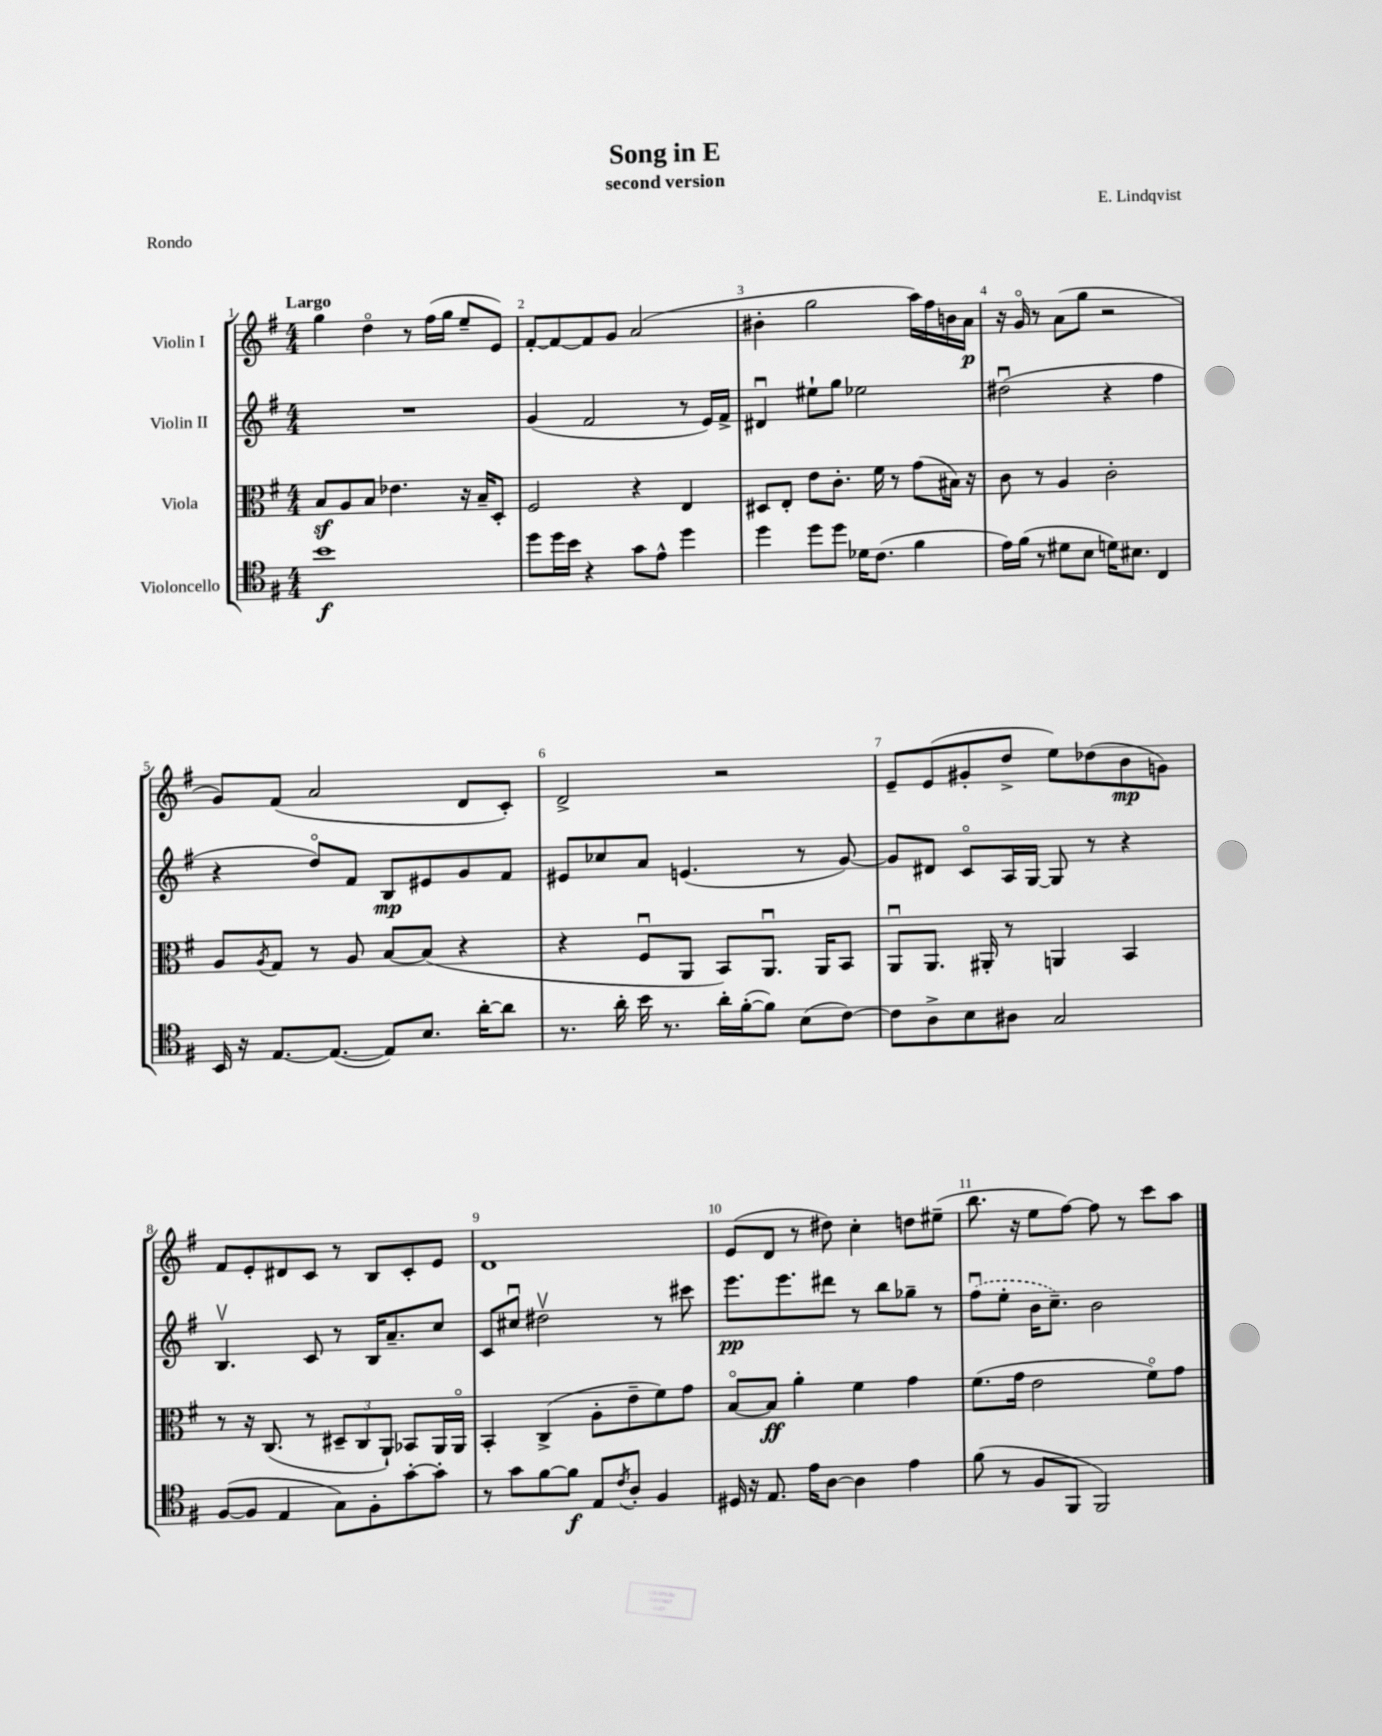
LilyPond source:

\header { title = "Song in E" composer = "E. Lindqvist" subtitle = "second version" piece = "Rondo" }
<<
\new StaffGroup <<
\new Staff = "s0" \with { instrumentName = "Violin I" } {
    \clef treble \key g \major \numericTimeSignature \time 4/4 \tempo "Largo"
    g''4 d''4\flageolet r8 fis''16( g''16 e''8-- e'8) |
    fis'8~-. fis'8~ fis'8 g'8 a'2( |
    bis'4-. g''2 a''16) fis''16 b'16 a'16\p |
    r16 g'16\flageolet r8 a'8( g''8 r2 |
    g'8) fis'8( a'2 d'8 c'8-.) |
    d'2-> r2 |
    e'8-- e'8( gis'8-. d''8-> e''8) des''8( b'8\mp g'8) |
    fis'8 e'8-. dis'8 c'8 r8 b8 c'8-. e'8 |
    d'1 |
    e'8( d'8 r8 dis''8) c''4-. d''8 eis''8--( |
    b''8. r16 e''8 fis''8~) fis''8 r8 c'''8 a''8 \bar "|." |
}
\new Staff = "s1" \with { instrumentName = "Violin II" } {
    \clef treble \key g \major \numericTimeSignature \time 4/4
    R1 |
    g'4( fis'2 r8 e'16) fis'16-> |
    dis'4\downbow eis''8-! g''8 ees''2 |
    dis''2\downbow( r4 fis''4 |
    r4 d''8\flageolet) fis'8 b8\mp eis'8 g'8 fis'8 |
    eis'8 ces''8 a'8 e'4.( r8 g'8~) |
    g'8 dis'8 c'8\flageolet a16 g16~ g8 r8 r4 |
    b4.\upbow c'8 r8 b16 a'8.-- c''8 |
    c'8 cis''8\downbow dis''2\upbow r8 cis'''8 |
    e'''8.\pp e'''8. dis'''8 r8 b''8 ges''8-- r8 |
    \once \slurDashed fis''8\downbow( e''8-. b'16 c''8.--) b'2 \bar "|." |
}
\new Staff = "s2" \with { instrumentName = "Viola" } {
    \clef alto \key g \major \numericTimeSignature \time 4/4
    b8\sf a8 b8 ees'4. r16 b16-- d8-. |
    fis2 r4 e4 |
    dis8 e8-. e'8 c'8.-. fis'16 r8 g'8( bis16) r16 |
    c'8 r8 a4 c'2-. |
    a8 \acciaccatura { a8 } g8 r8 a8 b8~ b8( r4 |
    r4 fis8\downbow a,8 b,8) a,8.\downbow a,16 b,8 |
    a,8\downbow a,8. ais,16-. r8 a,4 b,4 |
    r8 r16 c8.( r8 \tuplet 3/2 { dis8-- c8 a,8-!) } bes,8 a,16 a,16\flageolet |
    b,4-. c4->( a8-. e'8-- fis'8) g'8 |
    b8~\flageolet b8\ff a'4-. fis'4 g'4 |
    fis'8.( g'16 e'2 fis'8\flageolet) g'8 \bar "|." |
}
\new Staff = "s3" \with { instrumentName = "Violoncello" } {
    \clef tenor \key g \major \numericTimeSignature \time 4/4
    b'1\f |
    d''8 d''16 b'16 r4 g'8 e'8-^ d''4 |
    d''4 d''8 d''8 des'16 c'8.( fis'4 |
    e'16) fis'16( r8 dis'8 b8 d'16) bis8. c4 |
    b,16 r16 e8.~ e8.~( e8) b8. a'16~-. a'8 |
    r8. a'16-. b'16 r8. a'16-. fis'16~-.( fis'8) b8( c'8~) |
    c'8 a8-> b8 ais8 g2 |
    fis8~( fis8 e4 g8) fis8-. g'8~-. g'8-. |
    r8 g'8 fis'8~ fis'8\f e8 \acciaccatura { c'8 } a8-. fis4 |
    dis16 r16 e8. e'16 a8~ a4 e'4 |
    fis'8( r8 fis8 fis,8 fis,2) \bar "|." |
}
>>
>>
\layout { \context { \Score \override BarNumber.break-visibility = ##(#f #t #t) barNumberVisibility = #all-bar-numbers-visible } }
